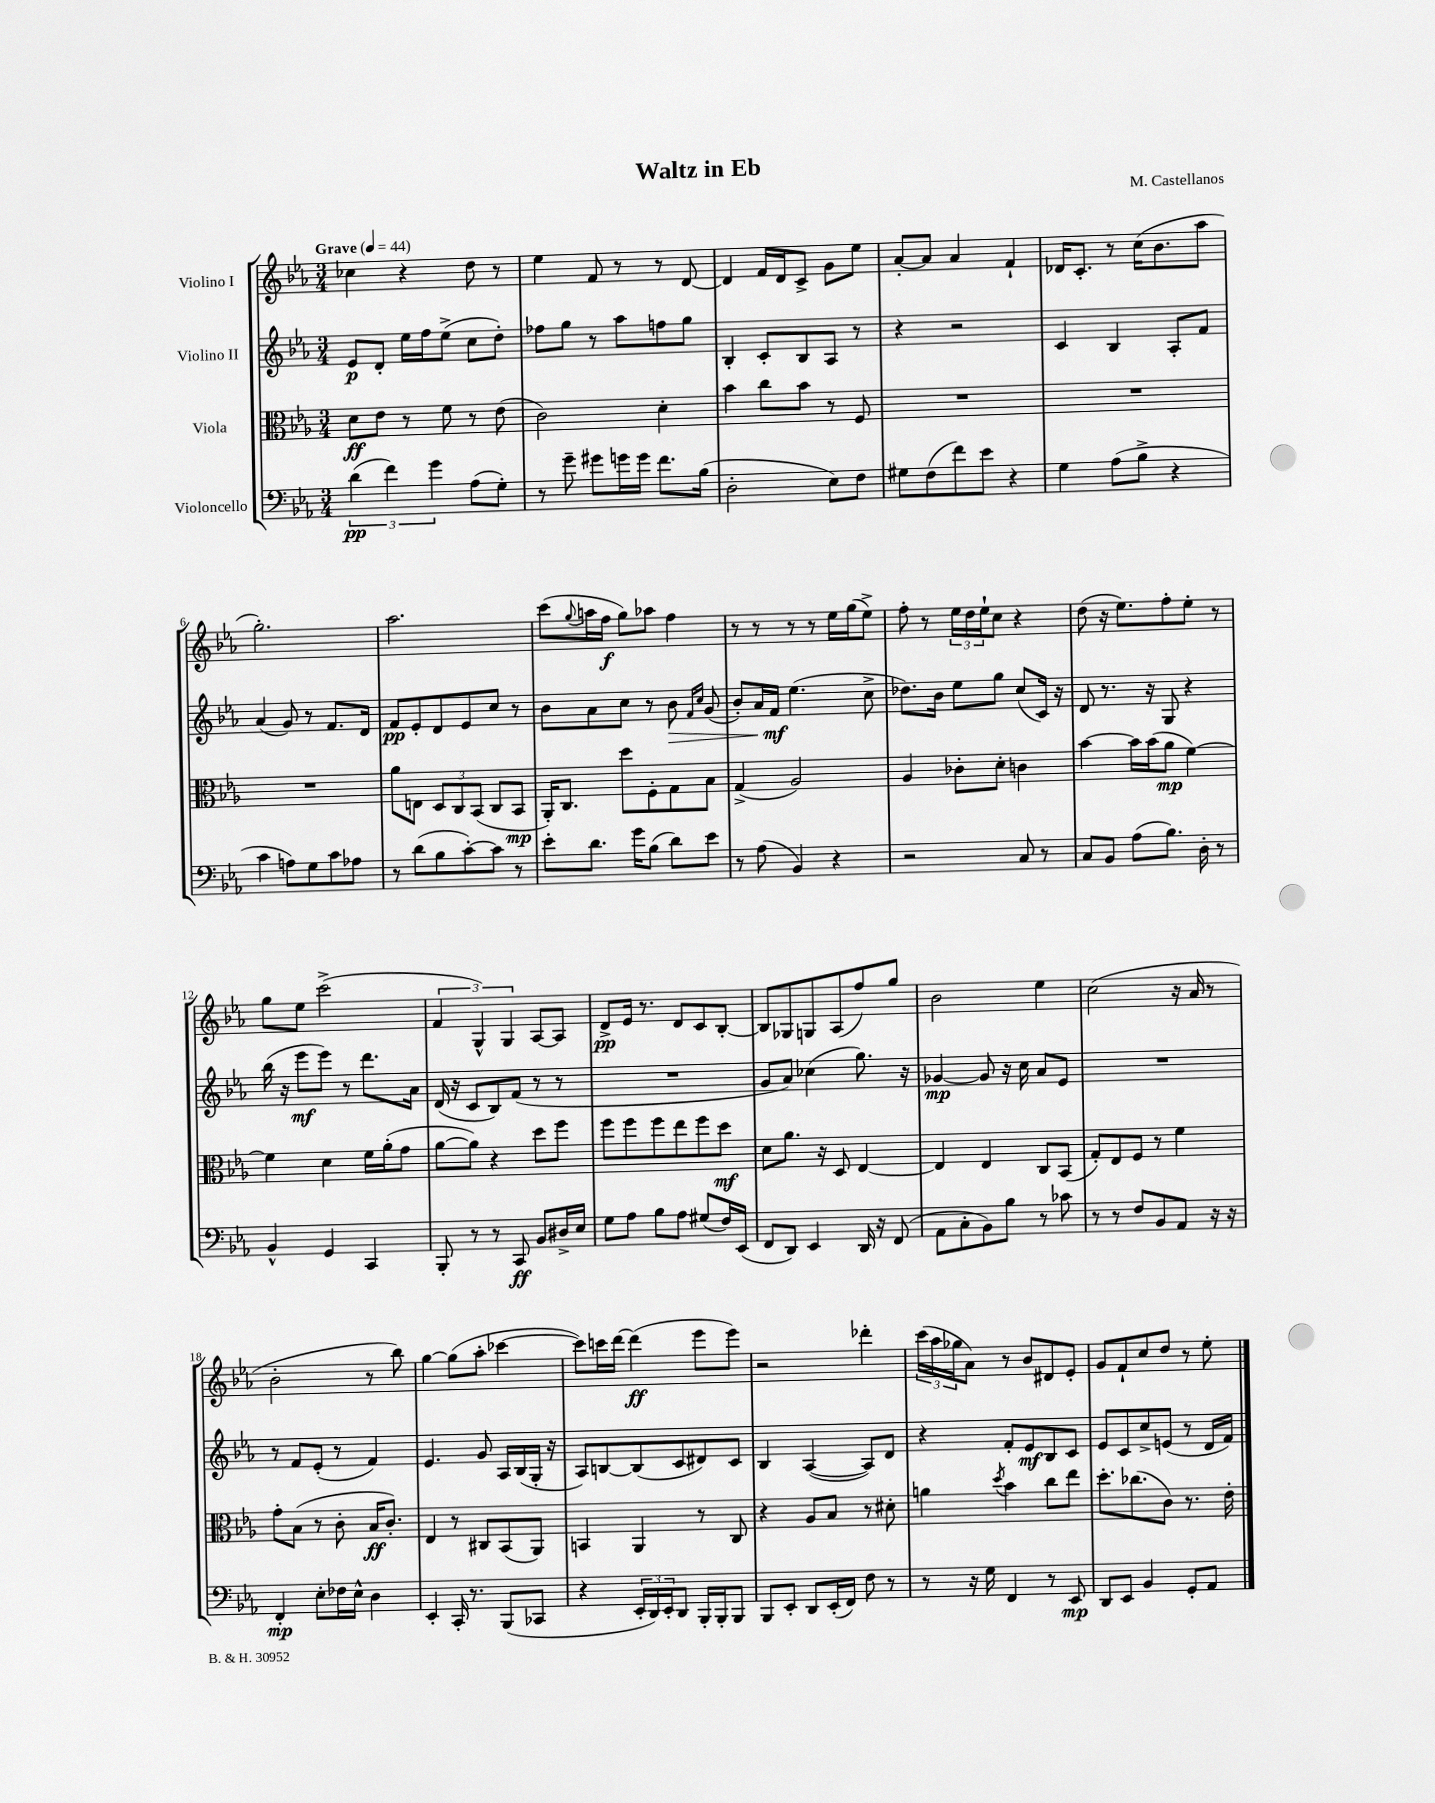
\header { title = "Waltz in Eb" composer = "M. Castellanos" }
<<
\new StaffGroup <<
\new Staff = "s0" \with { instrumentName = "Violino I" } {
    \clef treble \key ees \major \numericTimeSignature \time 3/4 \tempo "Grave" 4 = 44
    ces''4 r4 d''8 r8 |
    ees''4 f'8 r8 r8 d'8~ |
    d'4 f'16 d'16 c'8-> g'8 ees''8 |
    aes'8~-. aes'8 aes'4 f'4-! |
    des'16 c'8.-. r8 c''16( bes'8. aes''8 |
    g''2.-.) |
    aes''2. |
    c'''8( \appoggiatura { g''8 } a''16 f''16\f g''8) aes''8 f''4 |
    r8 r8 r8 r8 ees''16 g''16( ees''8->) |
    f''8-. r8 \tuplet 3/2 { ees''16 d''16 ees''16-! } c''8 r4 |
    d''8( r16 ees''8.) f''8-. ees''8-. r8 |
    g''8 ees''8 c'''2->( |
    \tuplet 3/2 { f'4 g4-^) g4 } aes8~ aes8 |
    d'8->\pp ees'16 r8. d'8 c'8 bes8~-. |
    bes8 ges8 g8 aes8( f''8) g''8 |
    bes'2 ees''4 |
    c''2( r16 aes'16 r8 |
    bes'2-. r8 bes''8) |
    g''4~ g''8( aes''8-. ces'''4~ |
    ces'''8) c'''16 d'''16~ d'''4\ff( ees'''8 ees'''8) |
    r2 des'''4-. |
    \tuplet 3/2 { c'''16( aes''16 ges''16 } aes'8) r8 bes'8 dis'8 ees'8-. |
    g'8 f'8-! c''8 d''8 r8 ees''8-. \bar "|." |
}
\new Staff = "s1" \with { instrumentName = "Violino II" } {
    \clef treble \key ees \major \numericTimeSignature \time 3/4
    ees'8\p d'8-. ees''16 f''16 ees''8->( c''8 d''8-.) |
    fes''8 g''8 r8 aes''8 f''8 g''8 |
    bes4-. c'8-. bes8 aes8 r8 |
    r4 r2 |
    c'4 bes4 aes8-. f'8 |
    aes'4( g'8) r8 f'8. d'16 |
    f'8\pp ees'8-. d'8 ees'8 c''8 r8 |
    bes'8 aes'8 c''8 r8 bes'8\> \grace { f'16 c''16 } g'8( |
    bes'8-.) aes'16 f'16\mf\! ees''4.( c''8-> |
    des''8.) bes'16 ees''8 g''8 c''8( c'16) r16 |
    d'8 r8. r16 g8 r4 |
    bes''16( r16 ees'''8\mf ees'''8) r8 d'''8. aes'16 |
    d'16( r16 c'8 bes8) f'8( r8 r8 |
    R2. |
    g'8 aes'8) ces''4( g''8.) r16 |
    ges'4~\mp ges'8 r16 c''16 aes'8 ees'8 |
    R2. |
    r8 f'8 ees'8-.( r8 f'4) |
    ees'4. g'8 aes16 bes16( g16-. r16 |
    aes8) b8~ b8( c'8 dis'8) c'8 |
    bes4 aes4~( aes8) d'8 |
    r4 f'8-. ees'8\mf bes8 c'8 |
    ees'8 c'8 c''8-> e'8( r8 d'16 f'16) \bar "|." |
}
\new Staff = "s2" \with { instrumentName = "Viola" } {
    \clef alto \key ees \major \numericTimeSignature \time 3/4
    d'8\ff ees'8 r8 f'8 r8 ees'8( |
    c'2) d'4-. |
    bes'4 c''8 bes'8 r8 f8 |
    R2. |
    R2. |
    R2. |
    aes'8 e8 \tuplet 3/2 { d8 c8 bes,8( } c8 bes,8\mp |
    aes,16-.) c8. d''8 f8-. g8 bes8 |
    g4->( aes2) |
    aes4 ces'8-. d'8-. c'4 |
    bes'4~ bes'16 bes'16( aes'8\mp f'4~) |
    f'4 d'4 f'16 aes'16-.( g'8 |
    aes'8~ aes'8) r4 d''8 f''8 |
    f''8 f''8 f''8 ees''8 f''8 d''8\mf |
    d'8 aes'8. r16 d8 ees4~ |
    ees4 ees4 c8 bes,8( |
    g8-.) ees8 f8 r8 f'4 |
    g'8-. bes8( r8 c'8-. bes16\ff c'8.-.) |
    ees4 r8 cis8 bes,8( aes,8) |
    b,4 aes,4 r8 c8 |
    r4 aes8 bes8 r8 dis'8-. |
    a'4 \acciaccatura { d''8 } bes'4 c''8 ees''8 |
    d''8.-. ces''8.( c'8) r8. ees'16-. \bar "|." |
}
\new Staff = "s3" \with { instrumentName = "Violoncello" } {
    \clef bass \key ees \major \numericTimeSignature \time 3/4
    \tuplet 3/2 { d'4\pp( f'4) g'4 } aes8( g8-.) |
    r8 g'8-- gis'8 g'16 g'16 f'8. bes16( |
    d2-. ees8) f8 |
    gis8 f8( f'8) ees'8 r4 |
    g4 aes8( bes8-> r4 |
    c'4 a8) g8 c'8 aes8 |
    r8 d'8( bes8 c'8~-.) c'8 r8 |
    ees'8-. d'8. g'16 bes8( d'8) ees'8 |
    r8 aes8( bes,4) r4 |
    r2 c8 r8 |
    c8 bes,8 aes8( bes8.) d16-. r8 |
    bes,4-^ g,4 c,4 |
    bes,,8-. r8 r8 c,8\ff bes,8 dis16-> ees16 |
    g8 aes8 bes8 aes8 gis8( f16) ees,16( |
    f,8 d,8) ees,4 d,16 r16 f,8( |
    aes,8 c8-. bes,8) bes8 r8 ces'8 |
    r8 r8 f8 bes,8 aes,8 r16 r16 |
    f,4-.\mp ees8-. fes16 ees16-^ d4 |
    ees,4-. c,16-. r8. bes,,8( ces,8 |
    r4 \tuplet 3/2 { ees,16-. d,16) ees,16-. } d,8 bes,,16-. bes,,16-. bes,,8 |
    bes,,8 ees,8-. d,8 ees,16-.( f,16) f8 r8 |
    r8 r16 g16 f,4 r8 ees,8\mp |
    d,8 ees,8 bes,4 g,8-. aes,8 \bar "|." |
}
>>
>>
